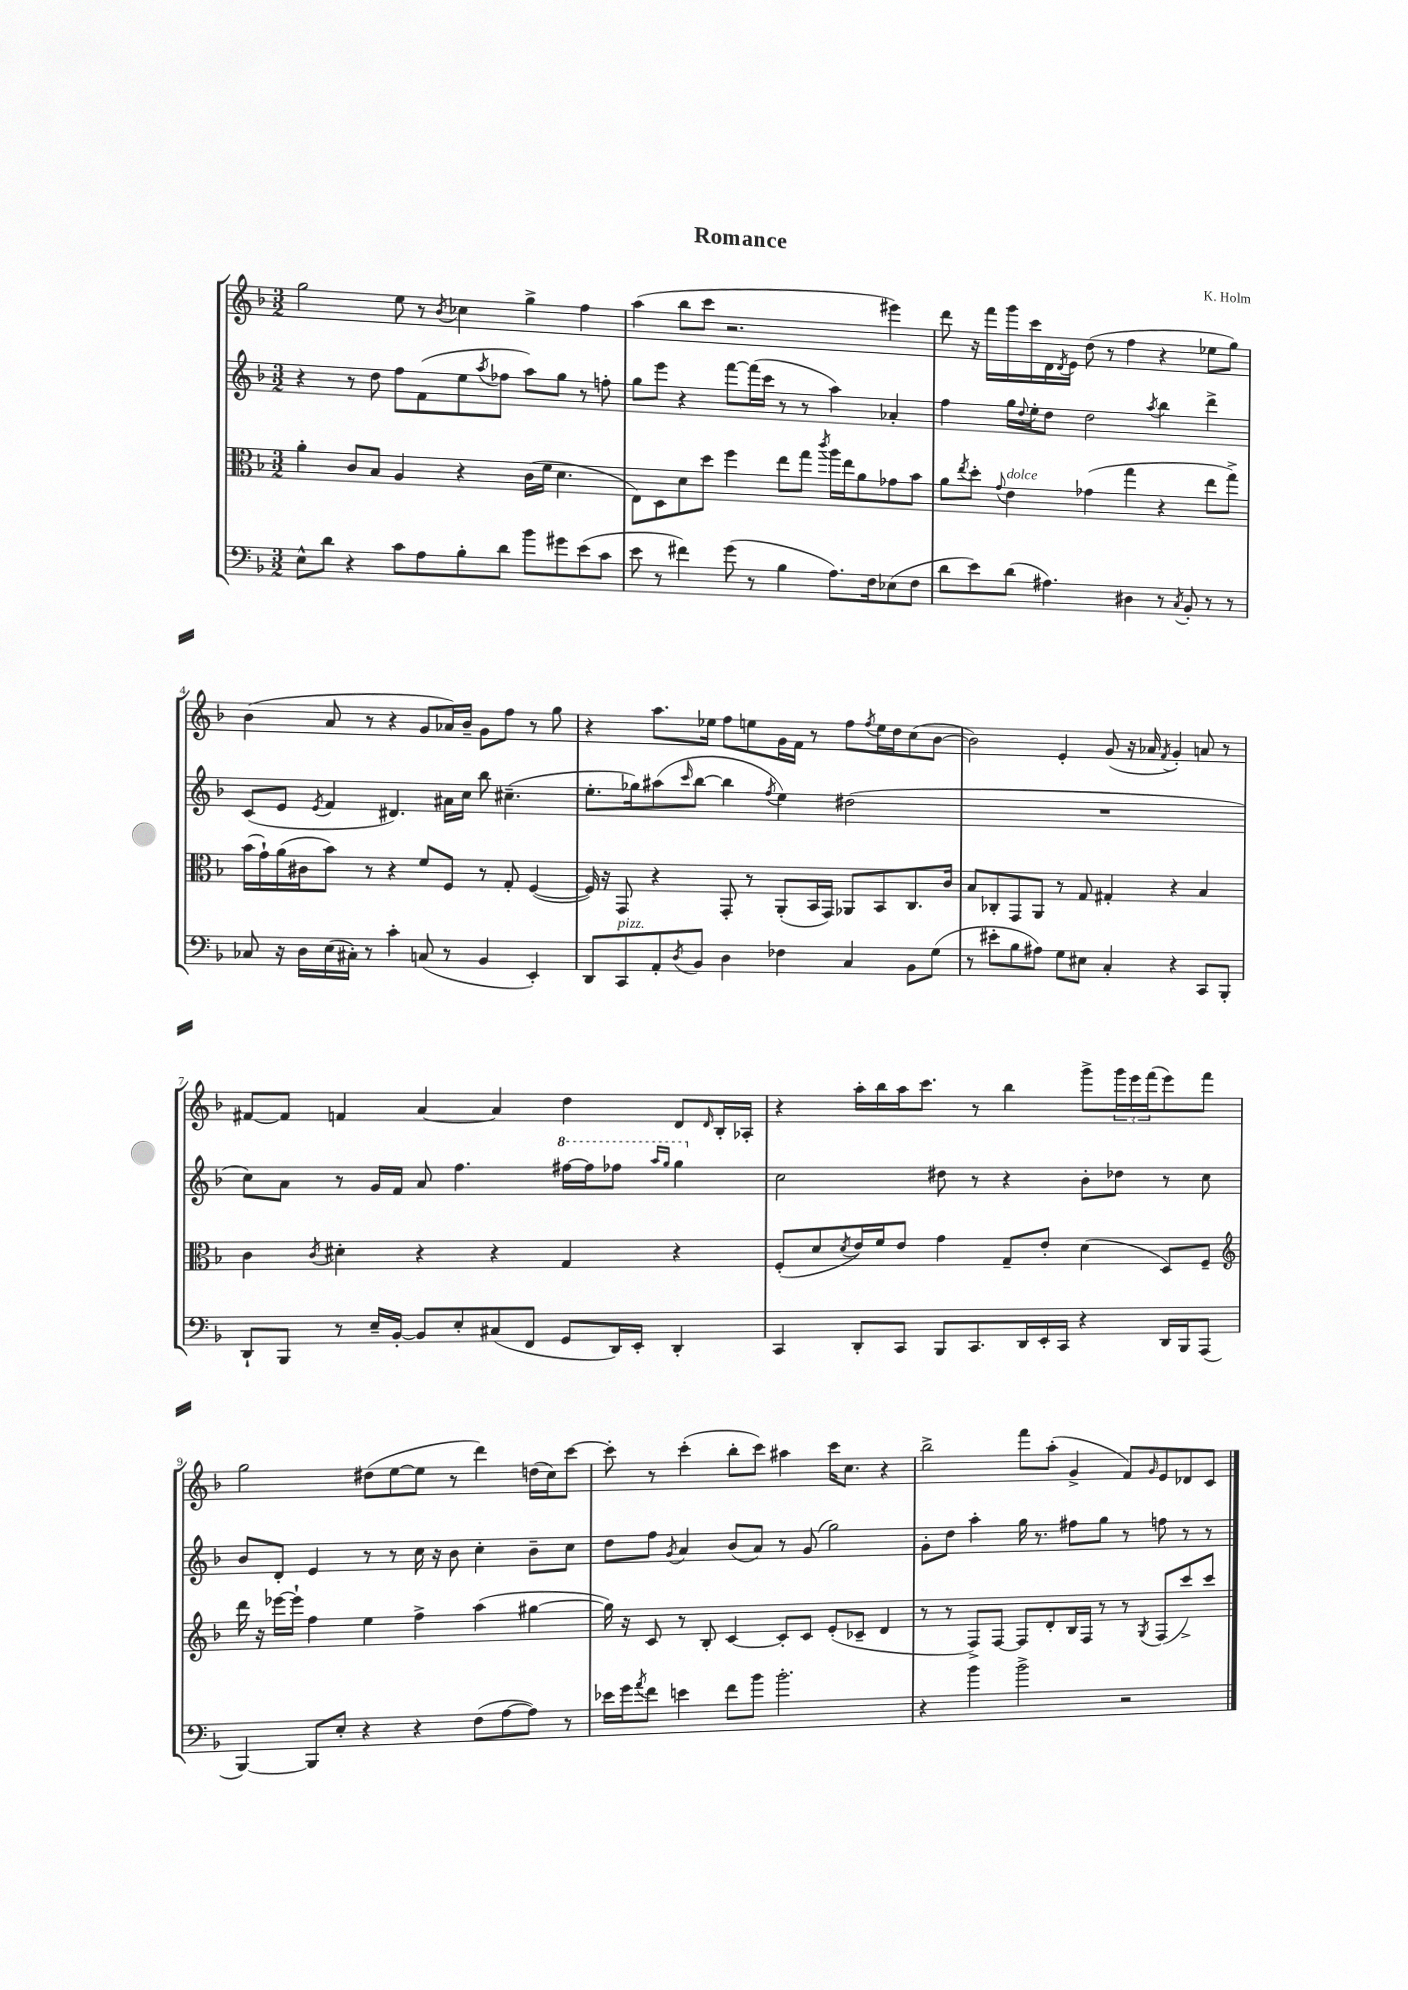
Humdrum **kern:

**kern	**kern	**kern	**kern
*staff4	*staff3	*staff2	*staff1
*clefF4	*clefC3	*clefG2	*clefG2
*k[b-]	*k[b-]	*k[b-]	*k[b-]
*M3/2	*M3/2	*M3/2	*M3/2
8E^^	4a'	4r	2gg
8d	.	.	.
4r	8c	8r	.
.	8B-	8dd	.
8c	4A	8ff	8ee
8A	.	(8f	8r
.	.	.	8qb-
8B-'	4r	8ee	4cc-
.	.	8qaa	.
8d	.	8ff-	.
8b-	(16c	8aa)	4gg^
.	16f	.	.
8g#	4.d	8gg	.
(8e	.	8r	4ff
8c	.	8ff'	.
=	=	=	=
8e	8E)	8gg	(4aa
8r	8D	8eee	.
4f#)	8d	4r	8bb-
.	8dd	.	8ccc
(8g	4ff	[8fff	2.r
8r	.	(16fff]	.
.	.	16ccc	.
4B-	8ee	8r	.
.	8gg	8r	.
.	8qccc	.	.
8.A)	16aa	4aa)	.
.	16ee	.	.
.	8a	.	.
16F	.	.	.
(8E-	8g-	4a-'	4eee#)
8F	8b-	.	.
=	=	=	=
8d	8a	4ff	8ddd
.	8qee	.	.
8e)	8dd'	.	16r
.	.	.	16fff
.	8qqg	.	.
(8d	4e	16gg	16ggg
.	.	8qqdd	.
.	.	16ee'	16ccc
4.A#)	.	8dd	16d
.	.	.	8qd
.	.	.	16e
.	(4g-	2dd	(8dd
.	.	.	8r
4D#	4gg	.	4ff
.	.	8qaa	.
8r	4r	4bb-	4r
8qC	.	.	.
8BB-'	.	.	.
8r	8ee	4ddd^	8ee-
8r	8gg^)	.	8gg)
=	=	=	=
8C-	(16b-	(8c	(4b-
.	16g`)	.	.
16r	(16a	8e	.
16D	16c#	.	.
.	.	8qe	.
(16E	8b-)	4f	8a
16C#')	.	.	.
8r	8r	.	8r
4c'	4r	4.d#)	4r
(8C	8f	.	8g
8r	8F	16a#	16a-)
.	.	16cc	16b-~
4BB-	8r	8bb-	8g
.	8G'	(4.cc#~	8ff
4EE')	([4F	.	8r
.	.	.	8gg
=	=	=	=
8DD	16F])	8.ee'	4r
.	16r	.	.
8CC	8GG	.	.
.	.	16gg-)	.
8AA'	4r	(8aa#	8.aa
8qD	.	16qqccc	.
8BB-	.	[8bb-	.
.	.	.	16ee-
4D	8GG'	4bb-]	8ff
.	8r	.	8ee
.	.	8qff	.
4F-	(8AA'	4ee)	16g
.	.	.	16f
.	16BB-	.	8r
.	16GG)	.	.
4C	8AA-	(2dd#	8ff
.	.	.	8qff
.	8BB-	.	16ee
.	.	.	16dd
8BB-	8.C	.	(8cc
(8G	.	.	[8b-
.	16c	.	.
=	=	=	=
8r	8B-	1.r	2b-])
8e#'	8C-'	.	.
8B-	8GG	.	.
8A#)	8AA	.	.
8G	8r	.	4e'
8E#	8G	.	.
4C'	4G#'	.	(8g
.	.	.	16r
.	.	.	16a-
.	.	.	8qf
4r	4r	.	4g')
8CC	4B-	.	8a
8BBB-'	.	.	8r
=	=	=	=
8DD`	4c	8cc)	[8f#
8BBB-	.	8a	8f#]
.	8qc	.	.
8r	4d#'	8r	4f
16E~	.	16g	.
[16BB-'	.	16f	.
8BB-]	4r	8a	[4a
8E'	.	4.ff	.
(8C#	4r	.	4a]
8FF	.	.	.
8GG	4G	[16fff#	4dd
.	.	16fff#]	.
16DD)	.	8fff-	.
16EE'	.	.	.
.	.	16qqaaa	.
.	.	16qqggg	.
4DD'	4r	4ggg	8d
.	.	.	16qqd
.	.	.	16B-'
.	.	.	16A-'
=	=	=	=
4CC	(8F'	2cc	4r
.	8d	.	.
.	8qd	.	.
8DD'	16e)	.	16aa'
.	16f	.	16bb-
8CC	8e	.	16aa
.	.	.	8.ccc
8BBB-	4g	8dd#	.
8.CC	.	8r	8r
.	8G~	4r	4bb-
16DD	.	.	.
16EE'	8e'	.	.
16CC	.	.	.
4r	(4d	8b-'	8ggg^
.	.	8dd-	24ggg
.	.	.	24eee
.	.	.	(24fff
16DD	8D)	8r	8eee)
16BBB-	.	.	.
(8AAA	8F~	8cc	8fff
=	=	=	=
*	*clefG2	*	*
[4BBB-)	16ddd	8b-	2gg
.	16r	.	.
.	[16eee-	8d'	.
.	16eee-`]	.	.
8BBB-]	4ff	4e	.
8E'	.	.	.
4r	4ee	8r	(8dd#
.	.	8r	[8ee
4r	4ff^	16cc	8ee]
.	.	16r	.
.	.	8b-	8r
(8F	(4aa	4cc'	4ddd)
[8A	.	.	.
8A])	[4gg#	8b-~	(16dd
.	.	.	16cc)
8r	.	8cc	[8ccc
=	=	=	=
16e-	16gg#])	8dd	8ccc']
16g	16r	.	.
8qa	.	.	.
8f	8c	8ff	8r
.	.	8qg	.
4e	8r	4a	(4ccc'
.	8B-'	.	.
8f	[4c	(8b-	8bb-'
8b-	.	8a)	8ccc)
2.b-'	8c']	8r	4aa#
.	8c	(8g	.
.	(8e'	2gg)	16ccc
.	.	.	8.cc
.	8c-~	.	.
.	4d	.	4r
=	=	=	=
4r	8r	8g'	2bb-^
.	8r	8dd	.
4b-	8F^)	4aa'	.
.	[8F	.	.
2b-^	8F]	16gg	8fff
.	.	8.r	.
.	8d'	.	(8aa'
.	16B-	8ff#	4g^
.	16F	.	.
.	8r	8gg	.
2r	8r	8r	8f)
.	8qG	.	16qqg
.	(8F	8ff	8e
.	8ccc^)	8r	8d-
.	8ccc	8r	8c
==	==	==	==
*-	*-	*-	*-
